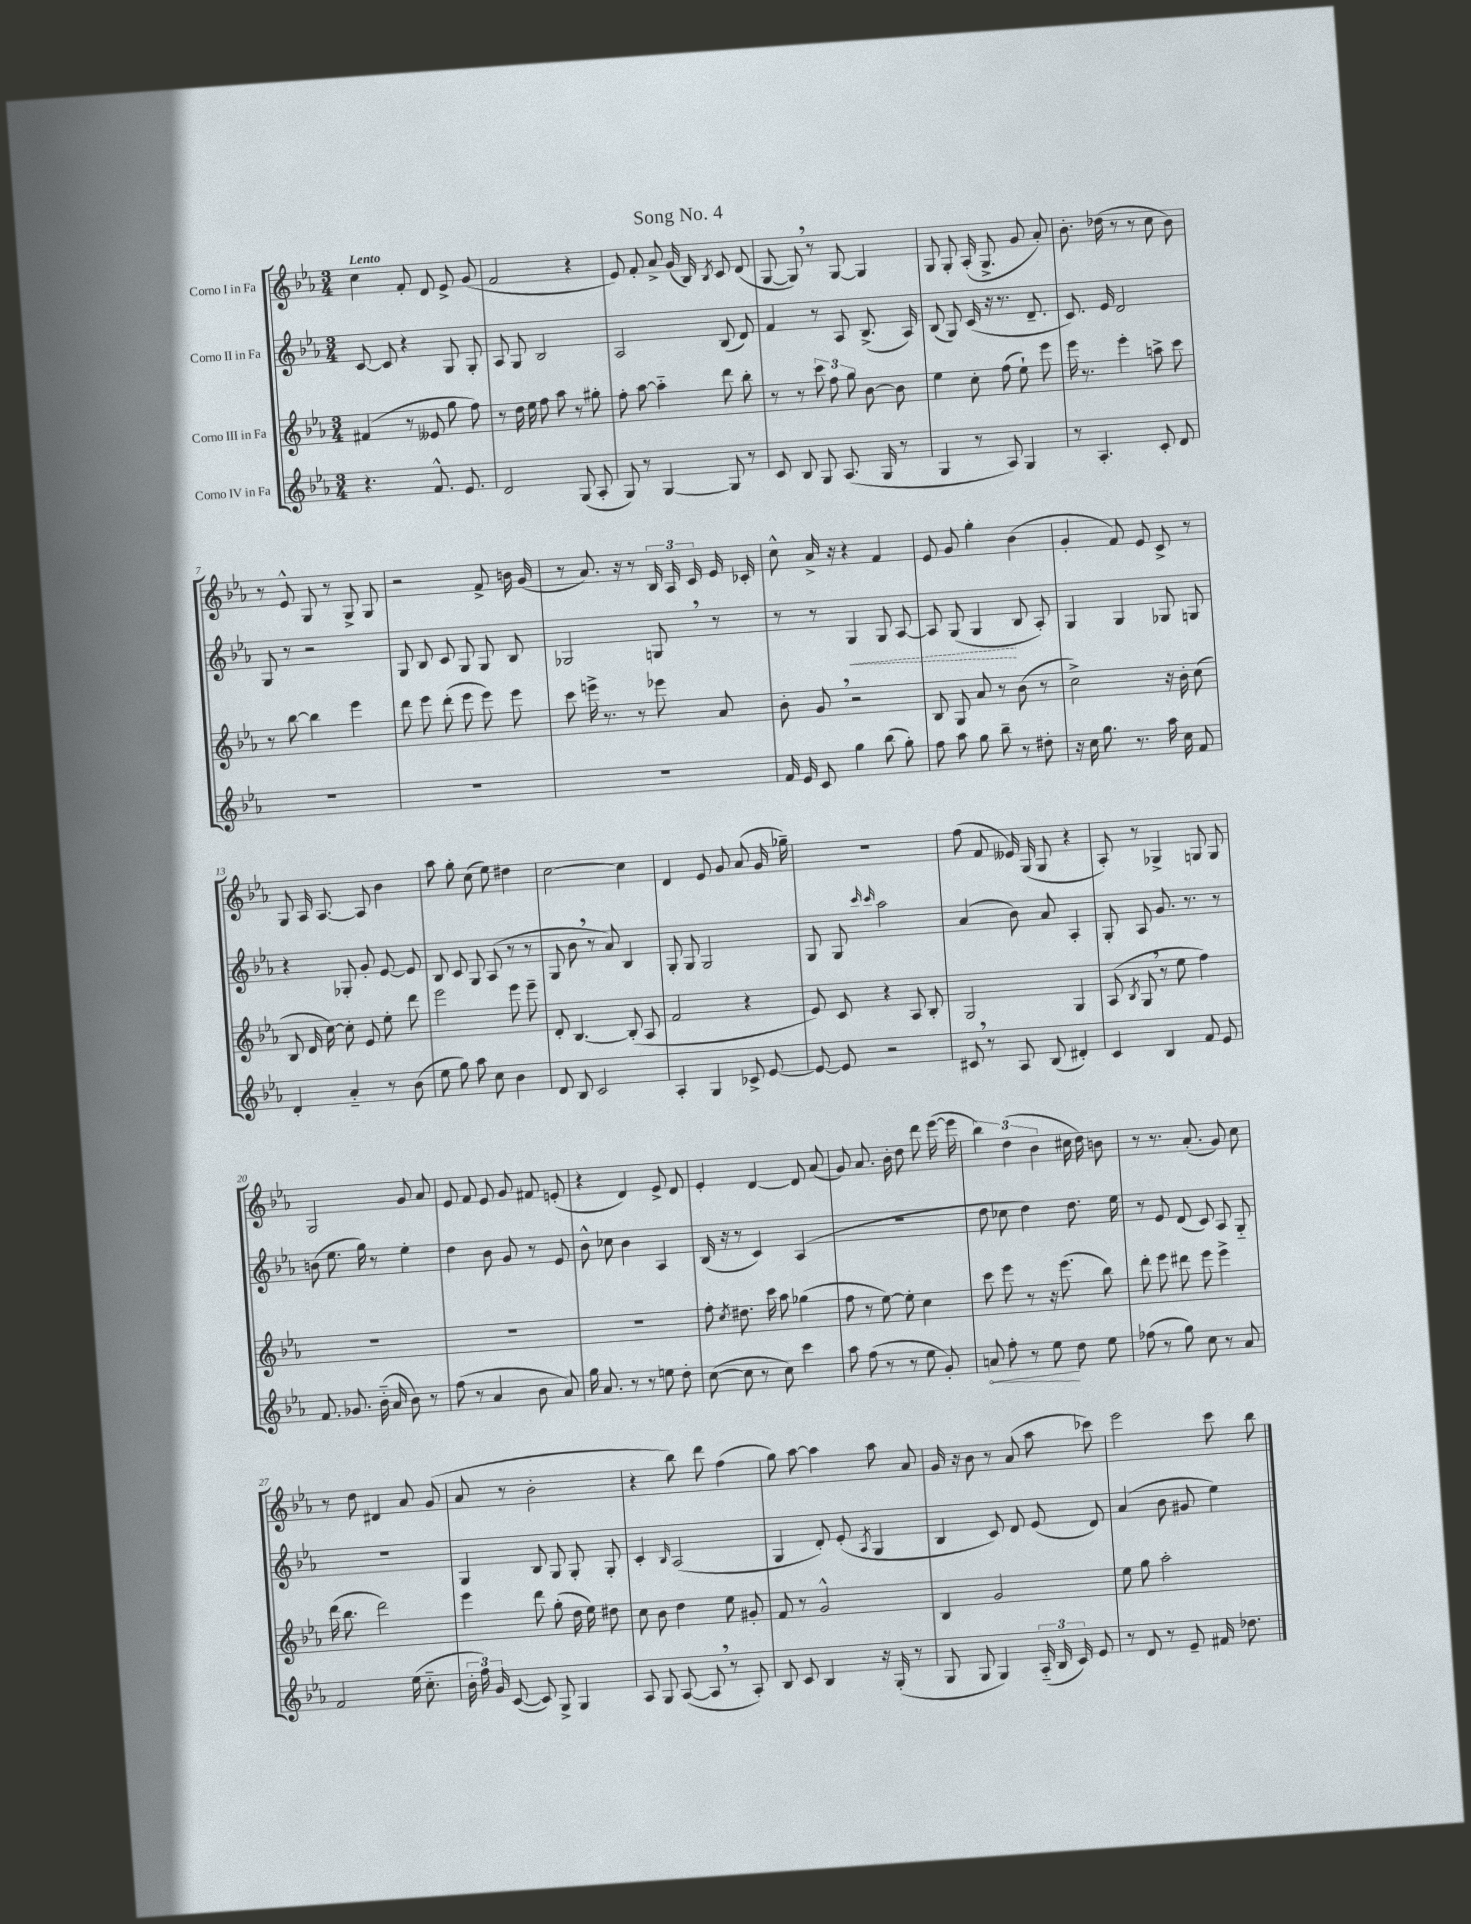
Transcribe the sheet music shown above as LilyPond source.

\header { title = "Song No. 4" }
<<
\new StaffGroup <<
\new Staff = "s0" \with { instrumentName = "Corno I in Fa" } {
    \clef treble \key ees \major \numericTimeSignature \time 3/4 \tempo "Lento"
    \autoBeamOff c''4 f'8-. d'8 ees'8-> g'8( |
    f'2 r4 |
    ees'8) f'8-. aes'8-> g'16( bes16) \acciaccatura { bes8 } c'8 d'8( |
    g8~ g8) \breathe r8 g8~ g4 |
    g8 g8-. aes16-.( g8.-> g'8 aes'8-.) |
    bes'8.-. des''16( r8 r8 c''8 bes'8) |
    r8 ees'8-^ g8 r8 g8-> g8 |
    r2 f'8-> b'16 g'16( |
    r8 aes'8.) r16 r8 \tuplet 3/2 { bes16 aes16 c'16 } ees'16 ces'16-. |
    c''8-^ aes'16-> r16 r4 f'4 |
    ees'8 g'8 g''4-. bes'4( |
    g'4-. f'8) ees'8 c'8-> r8 |
    g8 aes16 aes8.~ aes8 bes'4 |
    aes''8 g''8-. c''8( ees''8) dis''4 |
    c''2~ c''4 |
    d'4 ees'8 g'8 aes'8( g'16 ges''16--) |
    R2. |
    f''8( f'8 eeses'16) g16( g8 r4 |
    aes8-.) r8 ges4-> g8 g8 |
    g2 g'8 aes'8 |
    ees'8 f'8 ees'8 g'8 fis'8 e'8-.( |
    r4 d'4) ees'8-> d'8 |
    ees'4-. d'4~ d'8 aes'8( |
    g'8) aes'8. bes'16-. d''8 d'''8 ees'''16~( ees'''16 |
    \tuplet 3/2 { bes''4) d''4( bes'4 } cis''16 d''16) b'8 |
    r8 r8. aes'8.-.( g'8) c''8 |
    r8 d''8 dis'4 aes'8 g'8( |
    aes'8 r8 bes'2-. |
    r4 bes''8) d'''8 f''4( |
    g''8) aes''8~ aes''4 aes''8 aes'8 |
    g'16 r16 bes'8 r8 aes'8( aes''8 ces'''8) |
    ees'''2 c'''8 bes''8 \bar "|." |
}
\new Staff = "s1" \with { instrumentName = "Corno II in Fa" } {
    \clef treble \key ees \major \numericTimeSignature \time 3/4
    \autoBeamOff c'8~ c'8 r4 g8 g8-. |
    aes8 g8 bes2 |
    aes2 bes8( d'8) |
    f'4 r8 aes8 bes8.->( aes16) |
    bes8( g8) c'16( r16 r8. d'8.-- |
    c'8.) ees'16 d'2 |
    g8 r8 r2 |
    g8 bes8 c'8 g8 g8 bes8 |
    ges2 g8 \breathe r8 |
    r8 r8 \once \override Hairpin.style = #'dashed-line g4\< g8 aes8~ |
    aes8 g8( g4\! bes8 aes8-.) |
    g4 g4 ges8 g8 |
    r4 ges8-. g'8-. ees'8~ ees'8 |
    bes8 c'8 g8 aes8( r8 r8 |
    g8 bes'8 \breathe r8 aes'8) bes4 |
    g8-. g8 g2 |
    g8 g8 \grace { c'''16 c'''16 } aes''2 |
    aes'4( bes'8) aes'8 aes4-. |
    g8-. aes8 g'8. r8. r8 |
    b'8( ees''8. g''16) r8 ees''4-. |
    d''4 bes'8 g'8 r8 ees'8 |
    bes'8-^ ces''8 bes'4 aes4 |
    bes16( r16 r8 c'4) aes4( |
    R2. |
    d''8 ces''8 d''4) d''8. ees''16 |
    r8 ees'8 d'8( c'8) aes8 g8-_ |
    R2. |
    g4 bes8 g8 g8-. g8-. |
    c'4-. \grace { bes16 } aes2( |
    g4 d'8-.) ees'8-.( \acciaccatura { aes8 } g4 |
    bes4 c'8) d'8 ees'8( d'8) |
    aes'4( bes'8 gis'8 ees''4) \bar "|." |
}
\new Staff = "s2" \with { instrumentName = "Corno III in Fa" } {
    \clef treble \key ees \major \numericTimeSignature \time 3/4
    \autoBeamOff fis'4( r8 eeses'8 g''8 f''8) |
    r8 d''16 ees''16 f''8 aes''8 r8 gis''8-. |
    f''8-. aes''8~ aes''4-_ d'''8 bes''8-. |
    r8 r8 \tuplet 3/2 { c'''8 f''8 g''8 } bes'8~ bes'8 |
    ees''4 c''8-. f''8( ees''8-!) ees'''8 |
    ees'''16 r8. ees'''4-. a''8-> c'''8 |
    r8 bes''8~ bes''4 ees'''4 |
    d'''8 ees'''8 d'''8-.( ees'''8 ees'''8) ees'''8 |
    c'''8 e'''16-> r8. r8 ees'''8 aes'8 |
    bes'8-. g'8 \breathe r2 |
    bes8 g8 aes'8 r8 bes'8( r8 |
    c''2->) r16 bes'16-. c''8( |
    bes8 d'16 c''16~) c''8-. ees'8 ees''8-. d'''8 |
    ees'''2 ees'''8 ees'''8-- |
    d'8-. bes4.~ bes8-.( aes8 |
    f'2 r4 |
    ees'8) c'8 r4 aes8 bes8-. |
    g2 g4 |
    aes8( \acciaccatura { bes8 } g8 \breathe r8 ees''8 f''4) |
    R2. |
    R2. |
    R2. |
    f''8-. \acciaccatura { c''8 } dis''8. c'''16 aes''8 ges''4( |
    f''8 r8 ees''8~) ees''8-. c''4 |
    c'''8 ees'''8 r8 r16 ees'''8.( bes''8) |
    d'''8-. ees'''8 dis'''8 ees'''8 ees'''4-> |
    d'''16( bes''8. d'''2) |
    ees'''4 d'''8 g''8-.( d''16 ees''16) dis''8 |
    c''8 bes'8 d''4 ees''8 gis'8-. |
    f'8 r8 g'2-^ |
    bes4 g'2 |
    ees''8 g''8 aes''2-. \bar "|." |
}
\new Staff = "s3" \with { instrumentName = "Corno IV in Fa" } {
    \clef treble \key ees \major \numericTimeSignature \time 3/4
    \autoBeamOff r4. f'8.-^ ees'8. |
    d'2 g8( aes8-. |
    g8) r8 g4~ g8 r8 |
    c'8 bes8 g8 aes8.( g16 r8 |
    g4 r8 aes8) g4 |
    r8 aes4.-. c'8-. d'8 |
    R2. |
    R2. |
    R2. |
    f'16 ees'16 c'8 g''4 bes''8( g''8-.) |
    f''8 aes''8 g''8 bes''8-- r8 dis''8-. |
    r16 c''16 g''8. r8. aes''16 c''16 f'8 |
    d'4-. aes'4-_ r8 bes'8( |
    ees''8 g''8) aes''8 c''8 bes'4 |
    d'8 bes8 c'2 |
    aes4-. g4 ces'8-> ees'8~ |
    ees'8~ ees'8 r2 |
    cis'8 \breathe r8 aes8 bes8( dis'4-.) |
    c'4 bes4 f'8 ees'8 |
    f'8. ges'8. bes'16-_( aes'16 bes'8) r8 |
    f''8( r8 aes'4 bes'8 aes'8) |
    g''16 aes'8. r8 r8 e''8 d''8-. |
    c''8~( c''8 r8 c''8) c'''4 |
    aes''8 f''8( r8 r8 ees''8 g'8-.) |
    \once \override Hairpin.circled-tip = ##t a'8\< f''8-. r8 ees''8\! d''8 ees''8 |
    fes''8( r8 g''8) c''8 r8 aes'8 |
    f'2 ees''16( c''8.-_ |
    \tuplet 3/2 { bes'16-. f''16) g'16 } c'8~( c'8) g8-> g4 |
    aes8 g8 aes8~( aes8 \breathe r8 aes8-.) |
    bes8 c'8 bes4 r16 g16-.( r8 |
    g8 g8 g4) \tuplet 3/2 { aes16-_( bes16 c'16) } ees'8 |
    r8 d'8 r8 ees'8-- fis'16 des''8. \bar "|." |
}
>>
>>
